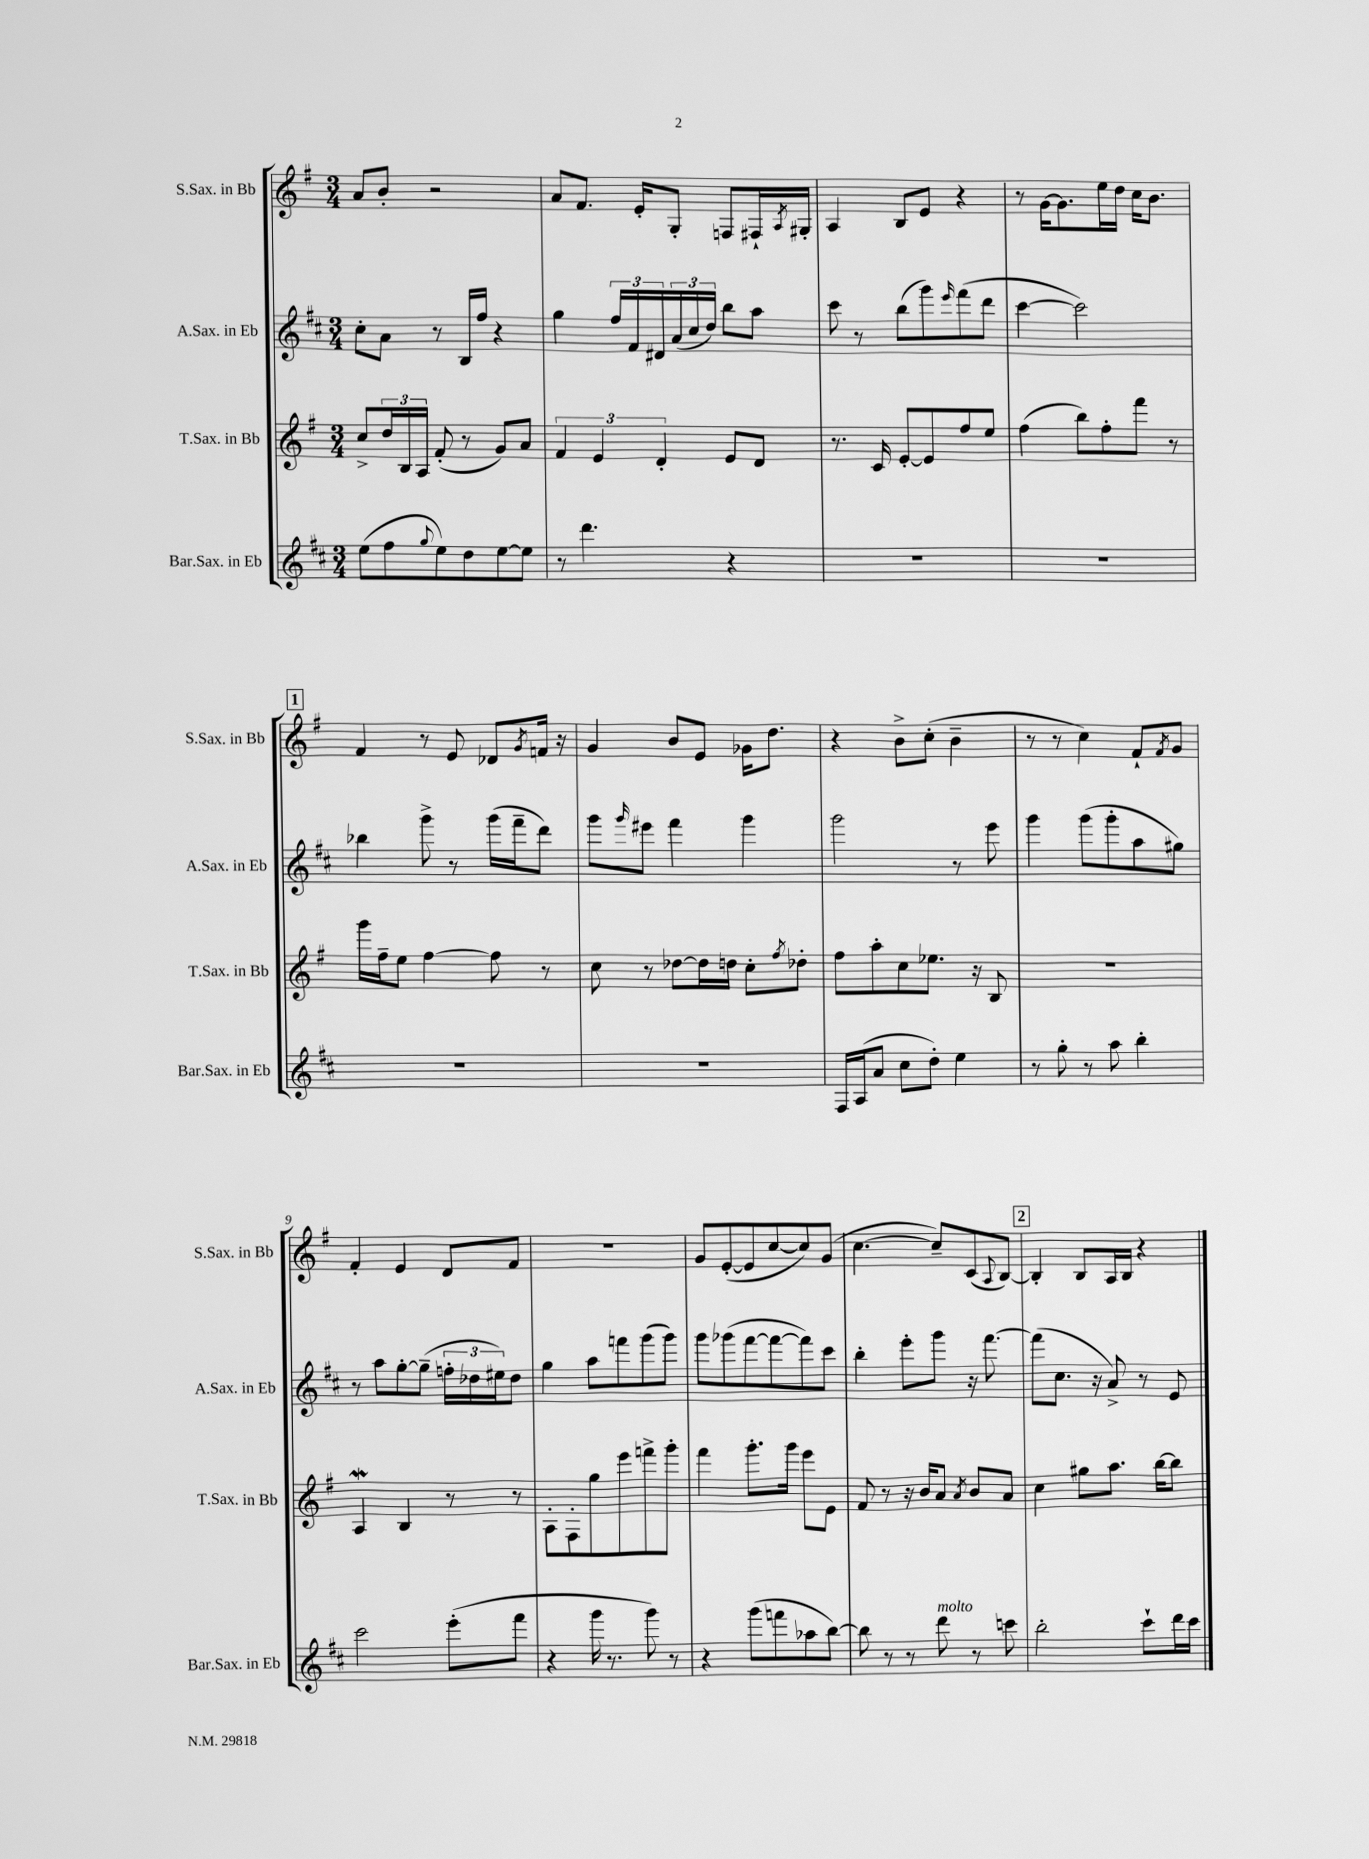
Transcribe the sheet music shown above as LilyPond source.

<<
\new StaffGroup <<
\new Staff = "s0" \with { instrumentName = "S.Sax. in Bb" shortInstrumentName = "S.Sax. in Bb" } {
    \clef treble \key g \major \numericTimeSignature \time 3/4
    a'8 b'8-. r2 |
    a'8 fis'8. e'16-. g8-. f8 fis16-! \acciaccatura { a8 } gis16-. |
    a4 b8 e'8 r4 |
    r8 g'16~ g'8. e''16 d''16 c''16 b'8. |
    \mark \markup { \box "1" } fis'4 r8 e'8 des'8 \acciaccatura { g'8 } f'16 r16 |
    g'4 b'8 e'8 ges'16 d''8. |
    r4 b'8-> c''8-.( b'4-- |
    r8 r8 c''4) fis'8-! \acciaccatura { fis'8 } g'8 |
    fis'4-. e'4 d'8 fis'8 |
    R2. |
    g'8 e'8~-.( e'8 c''8~ c''8) g'8( |
    c''4.~ c''8--) c'8( \appoggiatura { a8 } b8~) |
    \mark \markup { \box "2" } b4-. b8 a16 b16 r4 \bar "|." |
}
\new Staff = "s1" \with { instrumentName = "A.Sax. in Eb" shortInstrumentName = "A.Sax. in Eb" } {
    \clef treble \key d \major \numericTimeSignature \time 3/4
    cis''8-. a'8 r8 b16 fis''16 r4 |
    g''4 \tuplet 3/2 { fis''16 fis'16 dis'16 } \tuplet 3/2 { a'16( cis''16 d''16) } b''8 a''8 |
    cis'''8 r8 b''8( g'''8) \grace { e'''16 } fis'''8( d'''8 |
    cis'''4~ cis'''2) |
    \mark \markup { \box "1" } bes''4 g'''8-> r8 g'''16( fis'''16-- d'''8) |
    g'''8 \grace { g'''16 } eis'''8 fis'''4 g'''4 |
    g'''2 r8 e'''8 |
    g'''4 g'''8( g'''8-. a''8 gis''8) |
    r8 a''8 g''8~-. g''8--( \tuplet 3/2 { f''16-. des''16 eis''16) } des''8 |
    g''4 a''8 f'''8 g'''8( g'''8) |
    g'''8 ges'''8( fis'''8~ fis'''8~ fis'''8) cis'''8 |
    b''4-. e'''8-. g'''8 r16 fis'''8.~ |
    \mark \markup { \box "2" } fis'''8( cis''8. r16 a'8->) r8 e'8 \bar "|." |
}
\new Staff = "s2" \with { instrumentName = "T.Sax. in Bb" shortInstrumentName = "T.Sax. in Bb" } {
    \clef treble \key g \major \numericTimeSignature \time 3/4
    c''8-> \tuplet 3/2 { d''16 b16 a16 } fis'8-.( r8 g'8) a'8 |
    \tuplet 3/2 { fis'4 e'4 d'4-. } e'8 d'8 |
    r8. c'16 e'8~-. e'8 fis''8 e''8 |
    fis''4( b''8) fis''8-. fis'''8 r8 |
    \mark \markup { \box "1" } g'''16 fis''16-- e''8 fis''4~ fis''8 r8 |
    c''8 r8 des''8~ des''16 d''16 c''8-. \acciaccatura { fis''8 } des''8-. |
    fis''8 a''8-. c''8 ees''8. r16 b8 |
    R2. |
    a4\mordent b4 r8 r8 |
    a8-. fis8-. g''8 e'''8 f'''8-> g'''8-. |
    fis'''4 g'''8.-. g'''16 e'''8 e'8 |
    fis'8 r8 r16 b'16 a'8 \acciaccatura { a'8 } b'8 a'8 |
    \mark \markup { \box "2" } c''4 gis''8 a''8. b''16~ b''8 \bar "|." |
}
\new Staff = "s3" \with { instrumentName = "Bar.Sax. in Eb" shortInstrumentName = "Bar.Sax. in Eb" } {
    \clef treble \key d \major \numericTimeSignature \time 3/4
    e''8( fis''8 \appoggiatura { g''8 } e''8) d''8 e''8~ e''8 |
    r8 d'''4. r4 |
    R2. |
    R2. |
    \mark \markup { \box "1" } R2. |
    R2. |
    fis16 a16( a'8 cis''8 d''8-.) e''4 |
    r8 g''8-. r8 a''8 b''4-. |
    cis'''2 e'''8-.( fis'''8 |
    r4 g'''16 r8. g'''8) r8 |
    r4 g'''8( f'''8 aes''8 b''8~) |
    b''8 r8 r8 d'''8^\markup { \italic "molto" } r8 c'''8 |
    \mark \markup { \box "2" } b''2-. cis'''8-! d'''16 cis'''16 \bar "|." |
}
>>
>>
